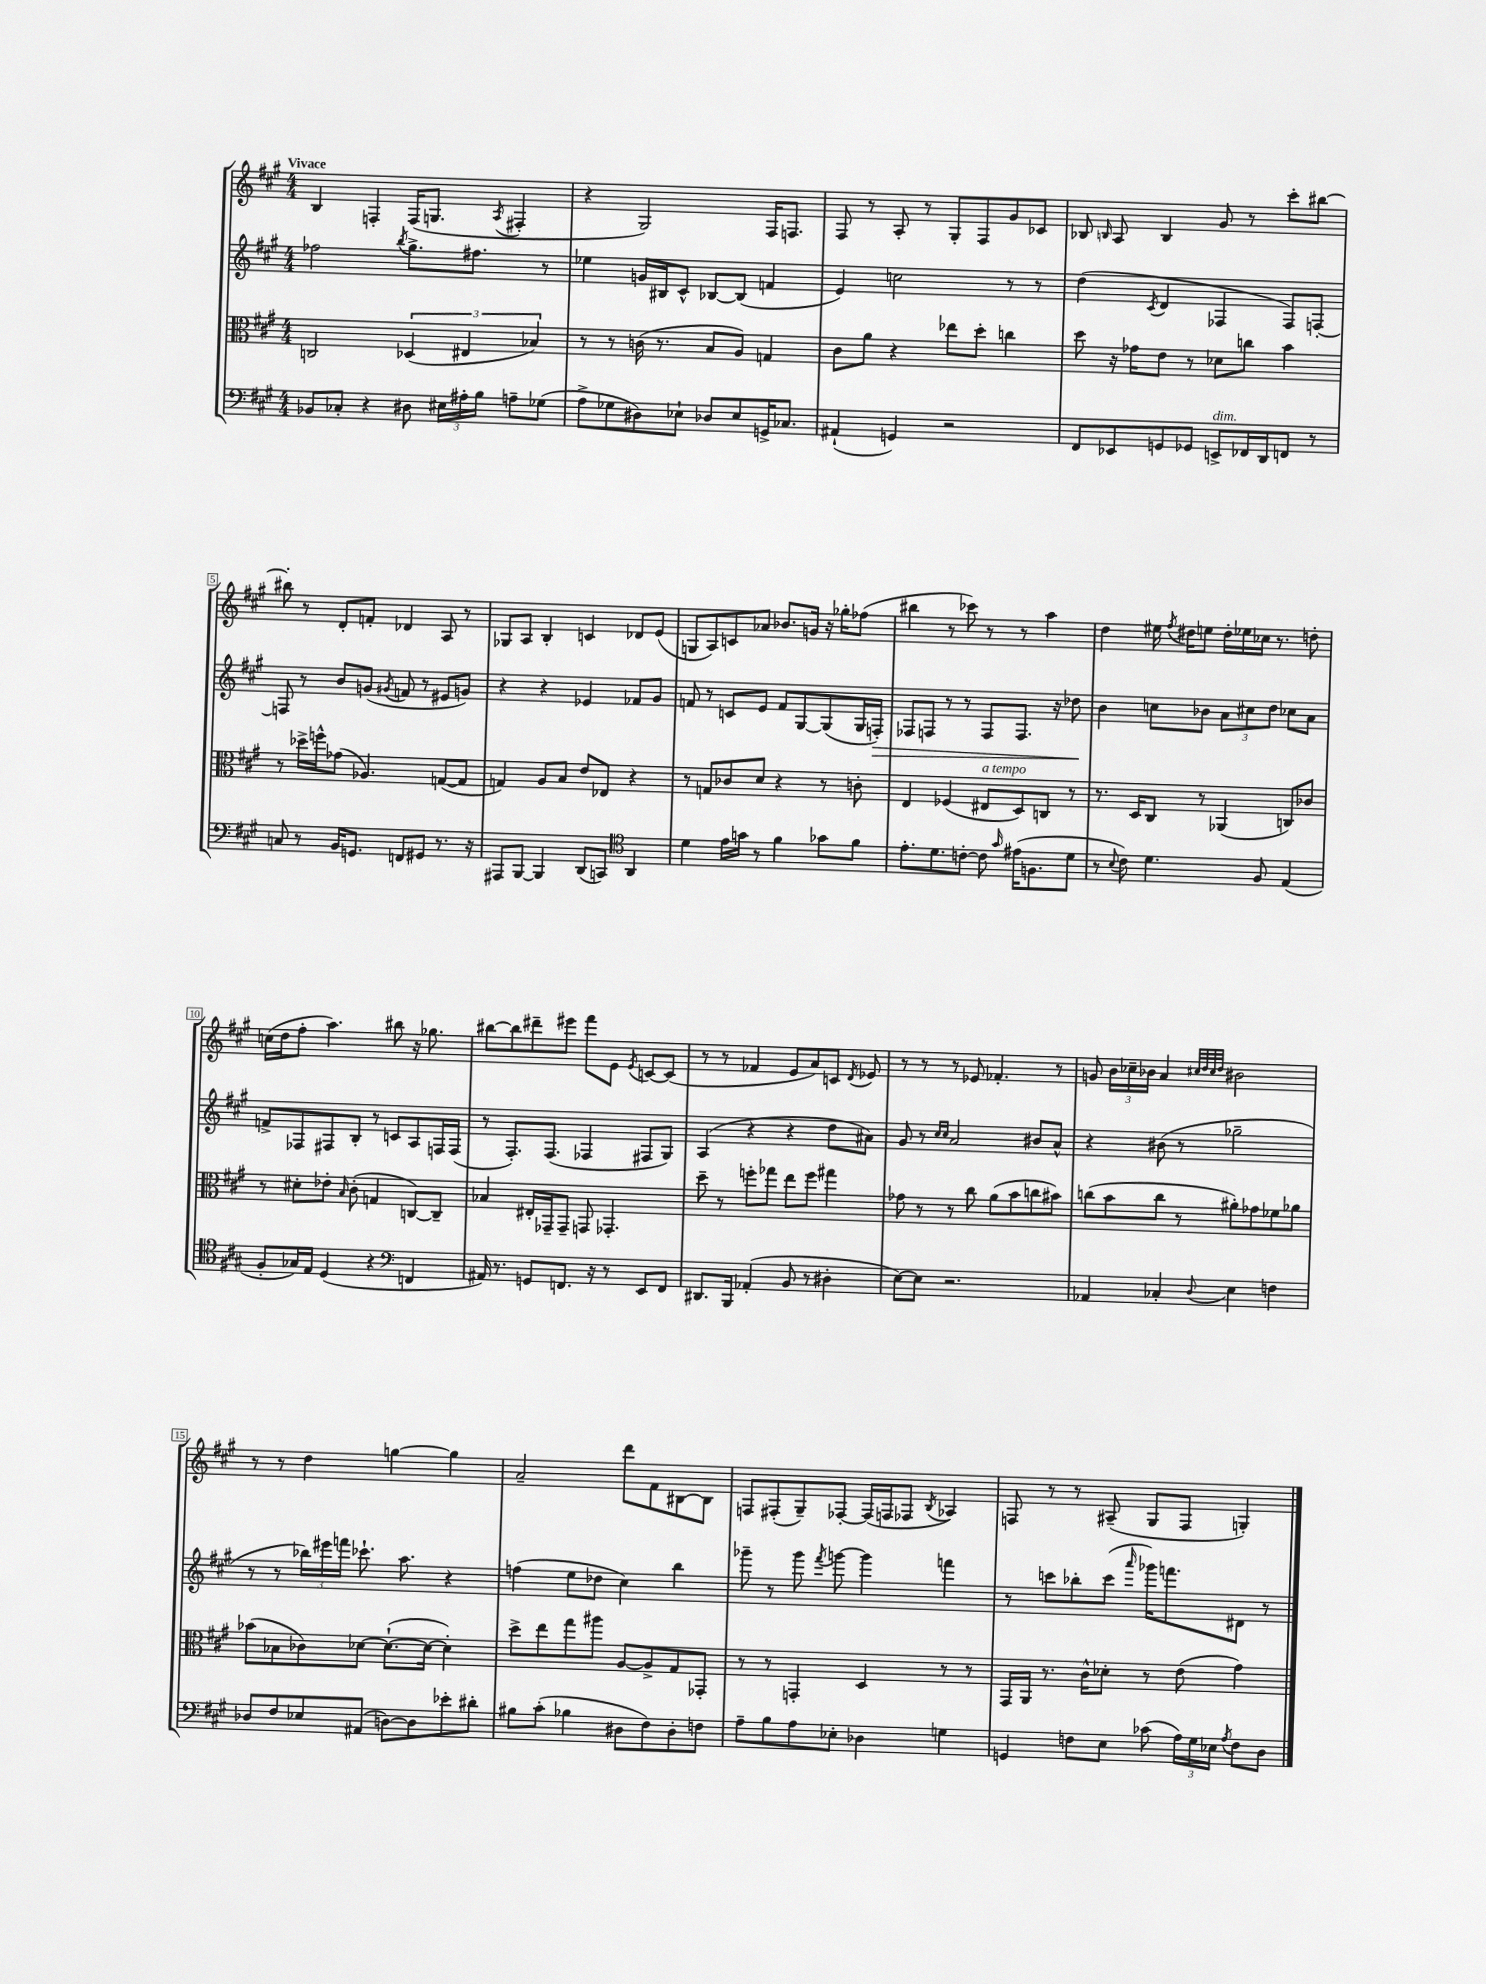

**kern	**kern	**kern	**kern
*staff4	*staff3	*staff2	*staff1
*clefF4	*clefC3	*clefG2	*clefG2
*k[f#c#g#]	*k[f#c#g#]	*k[f#c#g#]	*k[f#c#g#]
*M4/4	*M4/4	*M4/4	*M4/4
8BB-	2C	2ff-	4B
8C-'	.	.	.
4r	.	.	4F'
.	.	8qbb	.
8D#	(6D-	8.gg#^	(16F
.	.	.	8.G
24E#	.	.	.
24A#'	6E#	.	.
.	.	8.ff#	.
24B	.	.	.
.	.	.	8qA
8A~	.	.	4F#'
.	6B-)	.	.
(8G-	.	8r	.
=	=	=	=
8A^	8r	4ee-	4r
8G-	8r	.	.
8D#)	(16c	16g	2G#)
.	8.r	16B#	.
8E-`	.	8c#^^	.
8D-	8B	[8B-	.
8E-	8A)	(8B-]	.
16GG^	4G	4f	16F#
8.C-	.	.	8.F
=	=	=	=
(4AA#`	8c#	4e)	8F#
.	8a	.	8r
4GG)	4r	2cc	8A'
.	.	.	8r
2r	8ee-	.	8G#'
.	8dd'	.	8F#
.	4cc	8r	8g#
.	.	8r	8c-
=	=	=	=
8FF#	8dd	(4dd	8B-
.	.	.	16qqB
8EE-	16r	.	8A
.	16g-	.	.
.	.	8qc#	.
8GG	8e	4d	4B
8GG-	8r	.	.
8EE^	8d-	4F-	8g#
16FF-	8cc	.	8r
16DD	.	.	.
8FF	4b	8F-)	8ccc#'
8r	.	[8F'	[8bb#
=	=	=	=
8C	8r	8F]	8bb#']
8r	16dd-^	8r	8r
.	16ff^^	.	.
16BB	(8g-	8b	8d'
8.GG	.	.	.
.	4.A-)	(8g	8f'
.	.	8qg#	.
8FF	.	8f	4d-
8GG#	.	8r	.
8.r	([8G	8e#	8A
.	8G]	8g)	8r
16r	.	.	.
=	=	=	=
8AAA#	4G)	4r	8G-
[8BBB	.	.	8A
4BBB]	8A	4r	4B'
.	8B	.	.
(8DD	8e	4e-	4c
8CC)	8E-	.	.
*clefC4	*	*	*
4AA	4r	8f-	8d-
.	.	8g#	(8e
=	=	=	=
4d	8r	8f	8G
.	8G	8r	8A)
16e	8c-	8c	8c
16g	.	.	.
8r	8d	8e	8a-
4f#	4r	8f	8.b-
.	.	[8G#	.
.	.	.	16g
8g-	8r	(8G#]	16r
.	.	.	16gg-'
8f#	8c'	16G#	(8ff-
.	.	16F')	.
=	=	=	=
8.e'	4E	8F-	4bb#
.	.	8F	.
8.d	.	.	.
.	(4F-	8r	8r
[8c'	.	8r	8ccc-)
8c]	8E#	8F	8r
16qqg#	.	.	.
(16e#	8D)	8.F	8r
8.F	.	.	.
.	8C	.	4aa
.	.	16r	.
8d	8r	8dd-	.
=	=	=	=
8r	8.r	4b	4dd
8qqB	.	.	.
8c#)	.	.	.
.	16D	.	.
4.d	8C#	8cc	16ee#
.	.	.	8qff#
.	.	.	16dd#
.	8r	8b-	8ee
.	(4AA-	12a	16dd#'
.	.	.	16ee-
.	.	12cc#	.
8F#	.	.	16cc-
.	.	12dd	.
.	.	.	8.r
(4E	8C)	8cc-	.
.	8c-	8a	8dd'
=	=	=	=
8F#'	8r	8f^	(16cc
.	.	.	16dd
16G-)	8d#'	8F-	8ff#'
16E	.	.	.
(4D	8e-'	8F#	4.aa)
.	16qqB	.	.
.	(8c#'	8B'	.
4r	4G	8r	.
.	.	8c	8bb#
*clefF4	*	*	*
4FF	[8C)	8A	16r
.	.	.	8.gg-
.	8C~]	16F	.
.	.	(16F	.
=	=	=	=
16AA#)	4B-	8r	[8bb#
8.r	.	.	.
.	.	8.F#')	8bb#]
8GG	16E#'	.	8ddd#~
.	16GG-~	(8.F#	.
8.FF	8GG-~	.	8eee#
.	8GG	4F-	8fff#
16r	.	.	.
8r	4.GG-'	.	8e
.	.	.	8qe
8EE	.	8F#	[8c
8FF	.	8G#)	(8c]
=	=	=	=
8.DD#	8dd~	(4A	8r
.	8r	.	8r
16BBB	.	.	.
(4AA-'	8ff'	4r	4f-
.	8gg-	.	.
8BB	8ee	4r	8e
8r	8ff	.	8a)
4D#'	4gg#	8dd	8c
.	.	.	8qd
.	.	8a#)	8e-
=	=	=	=
[8E)	8g-	8g#	8r
8E]	8r	8r	8r
.	.	16qqcc#	.
.	.	16qqcc#	.
2.r	8r	2a	8r
.	8cc#	.	8e-
.	(8a	.	4.f-'
.	8b	.	.
.	8cc	8b#	.
.	8b#)	8a^^	8r
=	=	=	=
4AA-	(8cc	4r	8g
.	8b	.	24b
.	.	.	24cc-~
.	.	.	24b-
4C-'	8cc	(8b#	4a
.	8r	8r	.
.	.	.	32qqcc#
.	.	.	32qqdd
.	.	.	32qqcc#
8qqD	.	.	32qqdd
4E	8a#')	2gg-~	2b#
.	8g-	.	.
4F	8f-	.	.
.	8a-	.	.
=	=	=	=
8D-	(8b-	8r	8r
8F#	8B-	8r	8r
8E-	8c-)	24bb-)	4dd
.	.	24eee#	.
.	.	24fff	.
(8AA#	[8d-	8.ccc-`	.
[8D)	(8.d-`_	.	[4gg
.	.	8.aa	.
8D]	.	.	.
.	16d-_	.	.
8e-'	4d-'])	4r	4gg]
8d#'	.	.	.
=	=	=	=
8B#	8dd^	(4ff	2a~
(8c#'	8ee	.	.
4B-	8gg#	8ee	.
.	8aa#	8dd-	.
8D#	[8A	4cc#)	8ddd
8F#)	8A^]	.	8f#
8D#'	8G#	4bb	[8B#
8F	8GG-'	.	8B#]
=	=	=	=
8A~	8r	8ggg-~	8F
8B	8r	8r	(8F#'
8A	4GG'	8ggg-	8G#~)
.	.	8qfff#	.
8E-'	.	[8ggg	[8F-'
4D-	4D	4ggg]	(16F-]
.	.	.	16F
.	.	.	8F-
.	.	.	8qB
4G	8r	4fff	4A-)
.	8r	.	.
=	=	=	=
4GG	16GG#	8r	8F
.	16AA	.	.
.	8.r	8ccc	8r
8F	.	8bb-'	8r
.	16c#^^	.	.
8E	8d-'	(8ccc	(8A#~
.	.	16qqaaa	.
(8c-	8r	16ggg-)	8G#
.	.	8.fff	.
24A)	(8e	.	8F
24G#	.	.	.
24E-	.	.	.
8qA	.	.	.
8F	4g#)	8d#	4G')
8D	.	8r	.
==	==	==	==
*-	*-	*-	*-
